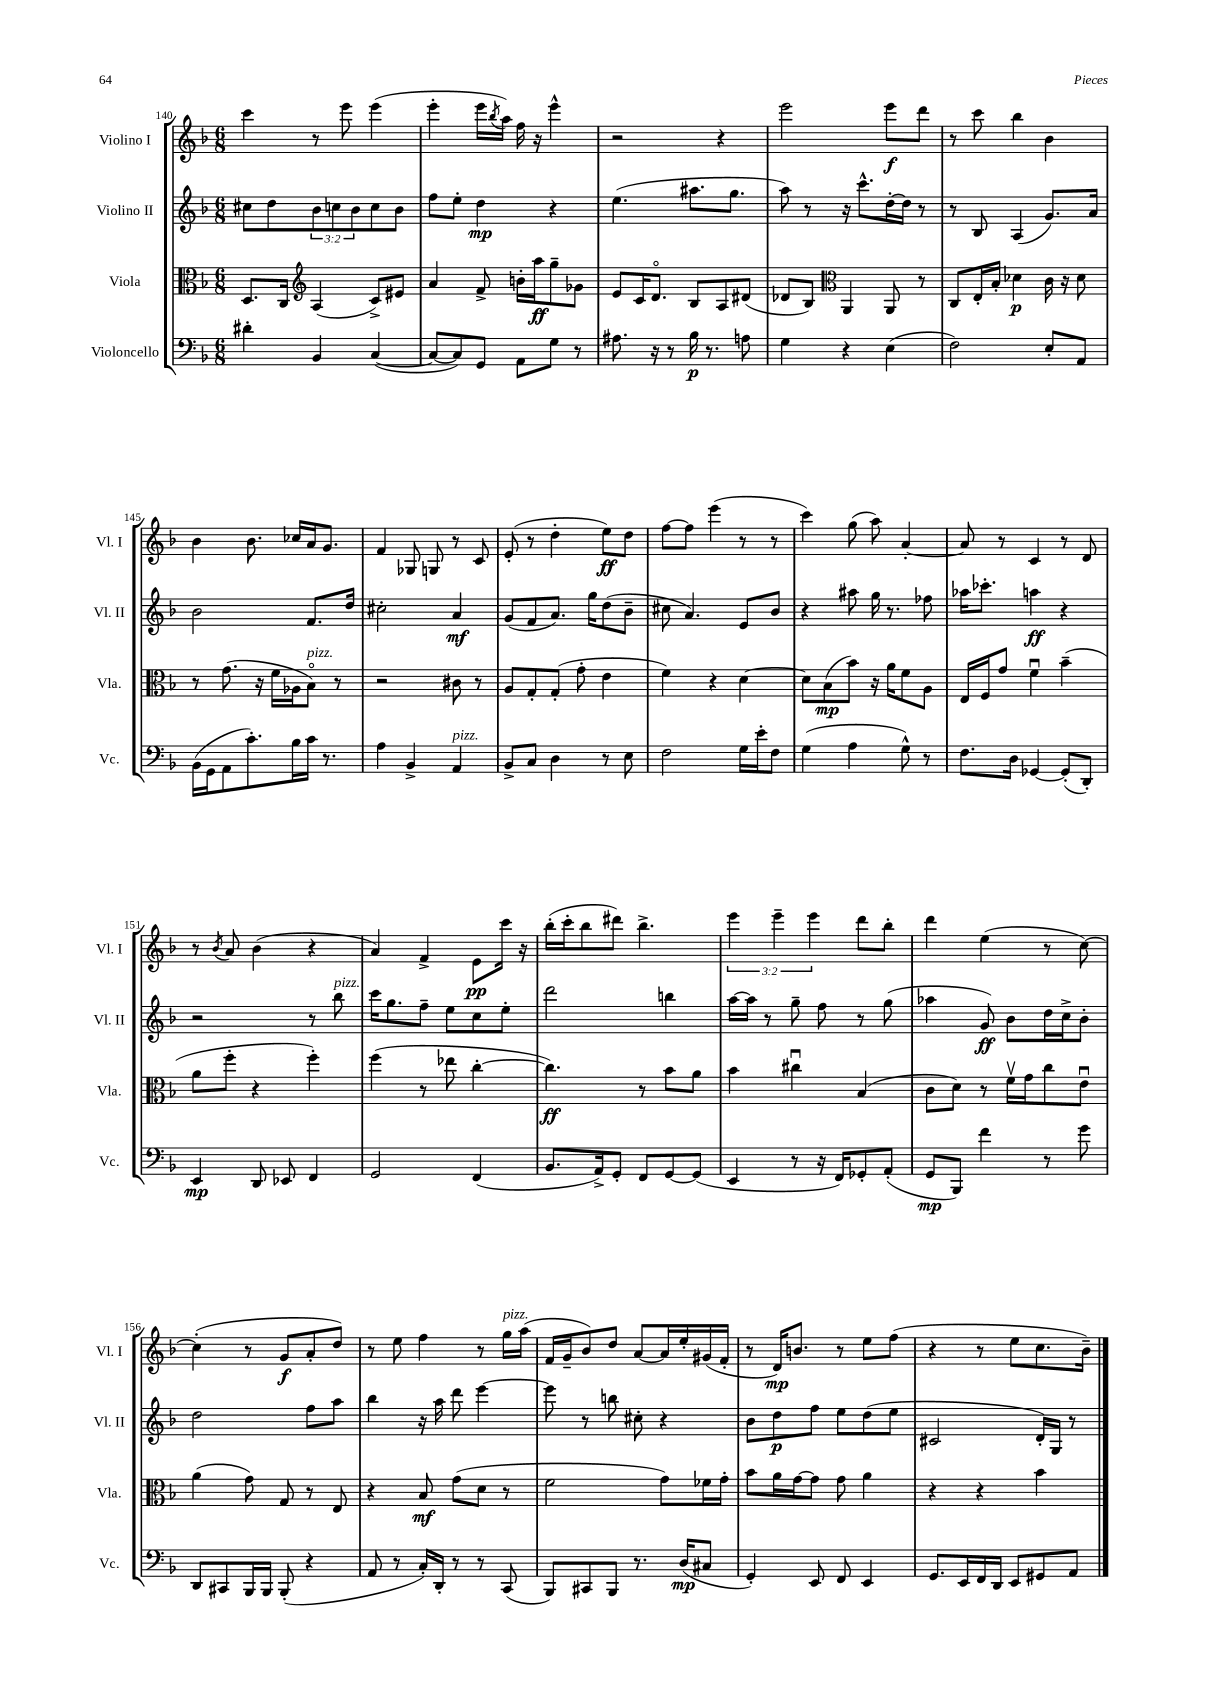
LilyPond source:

<<
\new StaffGroup <<
\new Staff = "s0" \with { instrumentName = "Violino I" shortInstrumentName = "Vl. I" } {
    \clef treble \key f \major \numericTimeSignature \time 6/8 \override Staff.TupletNumber.text = #tuplet-number::calc-fraction-text
    c'''4 r8 e'''8 e'''4( |
    e'''4-. e'''16 \acciaccatura { bes''8 } a''16) f''16 r16 e'''4-^ |
    r2 r4 |
    e'''2 e'''8\f d'''8 |
    r8 c'''8 bes''4 bes'4 |
    bes'4 bes'8. ces''16 a'16 g'8. |
    f'4 ges8 g8 r8 c'8 |
    e'8-.( r8 d''4-. e''8\ff) d''8 |
    f''8~ f''8 e'''4( r8 r8 |
    c'''4) g''8( a''8) a'4~-. |
    a'8 r8 c'4 r8 d'8 |
    r8 \acciaccatura { bes'8 } a'8 bes'4( r4 |
    a'4) f'4-> e'8\pp c'''16 r16 |
    bes''16-.( c'''16-. bes''8 dis'''8) bes''4.-> |
    \tuplet 3/2 { e'''4 e'''4-- e'''4 } d'''8 bes''8-. |
    d'''4 e''4( r8 c''8~) |
    c''4-.( r8 g'8\f a'8-. d''8) |
    r8 e''8 f''4 r8 g''16^\markup { \italic "pizz." } a''16( |
    f'16 g'16-- bes'8) d''8 a'8~ a'16 e''16-. gis'16( f'16-. |
    r8 d'16\mp) b'8. r8 e''8 f''8( |
    r4 r8 e''8 c''8. bes'16--) \bar "|." |
}
\new Staff = "s1" \with { instrumentName = "Violino II" shortInstrumentName = "Vl. II" } {
    \clef treble \key f \major \numericTimeSignature \time 6/8 \override Staff.TupletNumber.text = #tuplet-number::calc-fraction-text
    cis''8 d''8 \tuplet 3/2 { bes'8 c''8 bes'8 } c''8 bes'8 |
    f''8 e''8-. d''4\mp r4 |
    e''4.( ais''8. g''8. |
    a''8) r8 r16 c'''8.-^ d''16~-. d''16 r8 |
    r8 bes8 a4( g'8.) a'16 |
    bes'2 f'8. d''16 |
    cis''2-. a'4\mf |
    g'8( f'8 a'8.) g''16 d''8( bes'8-- |
    cis''8 a'4.) e'8 bes'8 |
    r4 ais''8 g''16 r8. fes''8 |
    aes''16 ces'''8.-. a''4\ff r4 |
    r2 r8 bes''8^\markup { \italic "pizz." } |
    c'''16 g''8. f''8-- e''8 c''8 e''8-. |
    d'''2 b''4 |
    a''16~ a''16 r8 g''8-- f''8 r8 g''8( |
    aes''4 g'8\ff) bes'8 d''16 c''16-> bes'8-. |
    d''2 f''8 a''8 |
    bes''4 r16 a''16 d'''8 e'''4~ |
    e'''8 r8 b''8 cis''8-. r4 |
    bes'8 d''8\p f''8 e''8 d''8( e''8 |
    cis'2 d'16-.) g16 r8 \bar "|." |
}
\new Staff = "s2" \with { instrumentName = "Viola" shortInstrumentName = "Vla." } {
    \clef alto \key f \major \numericTimeSignature \time 6/8
    d8. c16 \clef treble a4( c'8->) eis'8 |
    a'4 f'8-> b'16-. a''16\ff g''8-- ges'8 |
    e'8 c'16 d'8.\flageolet bes8 a8 dis'8( |
    des'8 bes8) \clef alto a,4 a,8 r8 |
    c8 e16-. bes16-. des'4\p c'16 r16 des'8 |
    r8 g'8.( r16 f'16 aes16 bes8\flageolet^\markup { \italic "pizz." }) r8 |
    r2 cis'8 r8 |
    a8 g8-. g8-.( g'8-. e'4 |
    f'4) r4 d'4~ |
    d'8 bes8\mp( bes'8) r16 a'16 f'8 a8 |
    e16 f16 g'8 f'4\downbow bes'4--( |
    a'8 f''8-. r4 f''4-.) |
    f''4( r8 ees''8 c''4~-. |
    c''4.\ff) r8 bes'8 a'8 |
    bes'4 cis''4\downbow bes4( |
    c'8 d'8) r8 f'16\upbow g'16 c''8 e'8\downbow |
    a'4( g'8) g8 r8 e8 |
    r4 bes8\mf g'8( d'8 r8 |
    f'2 g'8) fes'16 g'16-. |
    bes'8 a'16 g'16~ g'8 g'8 a'4 |
    r4 r4 bes'4 \bar "|." |
}
\new Staff = "s3" \with { instrumentName = "Violoncello" shortInstrumentName = "Vc." } {
    \clef bass \key f \major \numericTimeSignature \time 6/8
    dis'4-. bes,4 c4~( |
    c8~ c8) g,8 a,8 g8 r8 |
    ais8. r16 r8 bes16\p r8. a8 |
    g4 r4 e4( |
    f2) e8-. a,8 |
    bes,16( g,16 a,8 c'8.-.) bes16 c'16 r8. |
    a4 bes,4-> a,4^\markup { \italic "pizz." } |
    bes,8-> c8 d4 r8 e8 |
    f2 g16 e'16-. f8 |
    g4( a4 g8-^) r8 |
    f8. d16 ges,4~ ges,8-.( d,8-.) |
    e,4\mp d,8 ees,8 f,4 |
    g,2 f,4( |
    bes,8. a,16->) g,8-. f,8 g,8~ g,8( |
    e,4 r8 r16 f,16) ges,8-. a,8-.( |
    g,8\mp bes,,8) f'4 r8 g'8 |
    d,8 cis,8 bes,,16 bes,,16 bes,,8-.( r4 |
    a,8 r8 c16-.) d,16-. r8 r8 c,8( |
    bes,,8) cis,8 bes,,8 r8. d16\mp( cis8 |
    g,4-.) e,8 f,8 e,4 |
    g,8. e,16 f,16 d,16 e,8 gis,8 a,8 \bar "|." |
}
>>
>>
\layout { \context { \Score currentBarNumber = #140 } }
